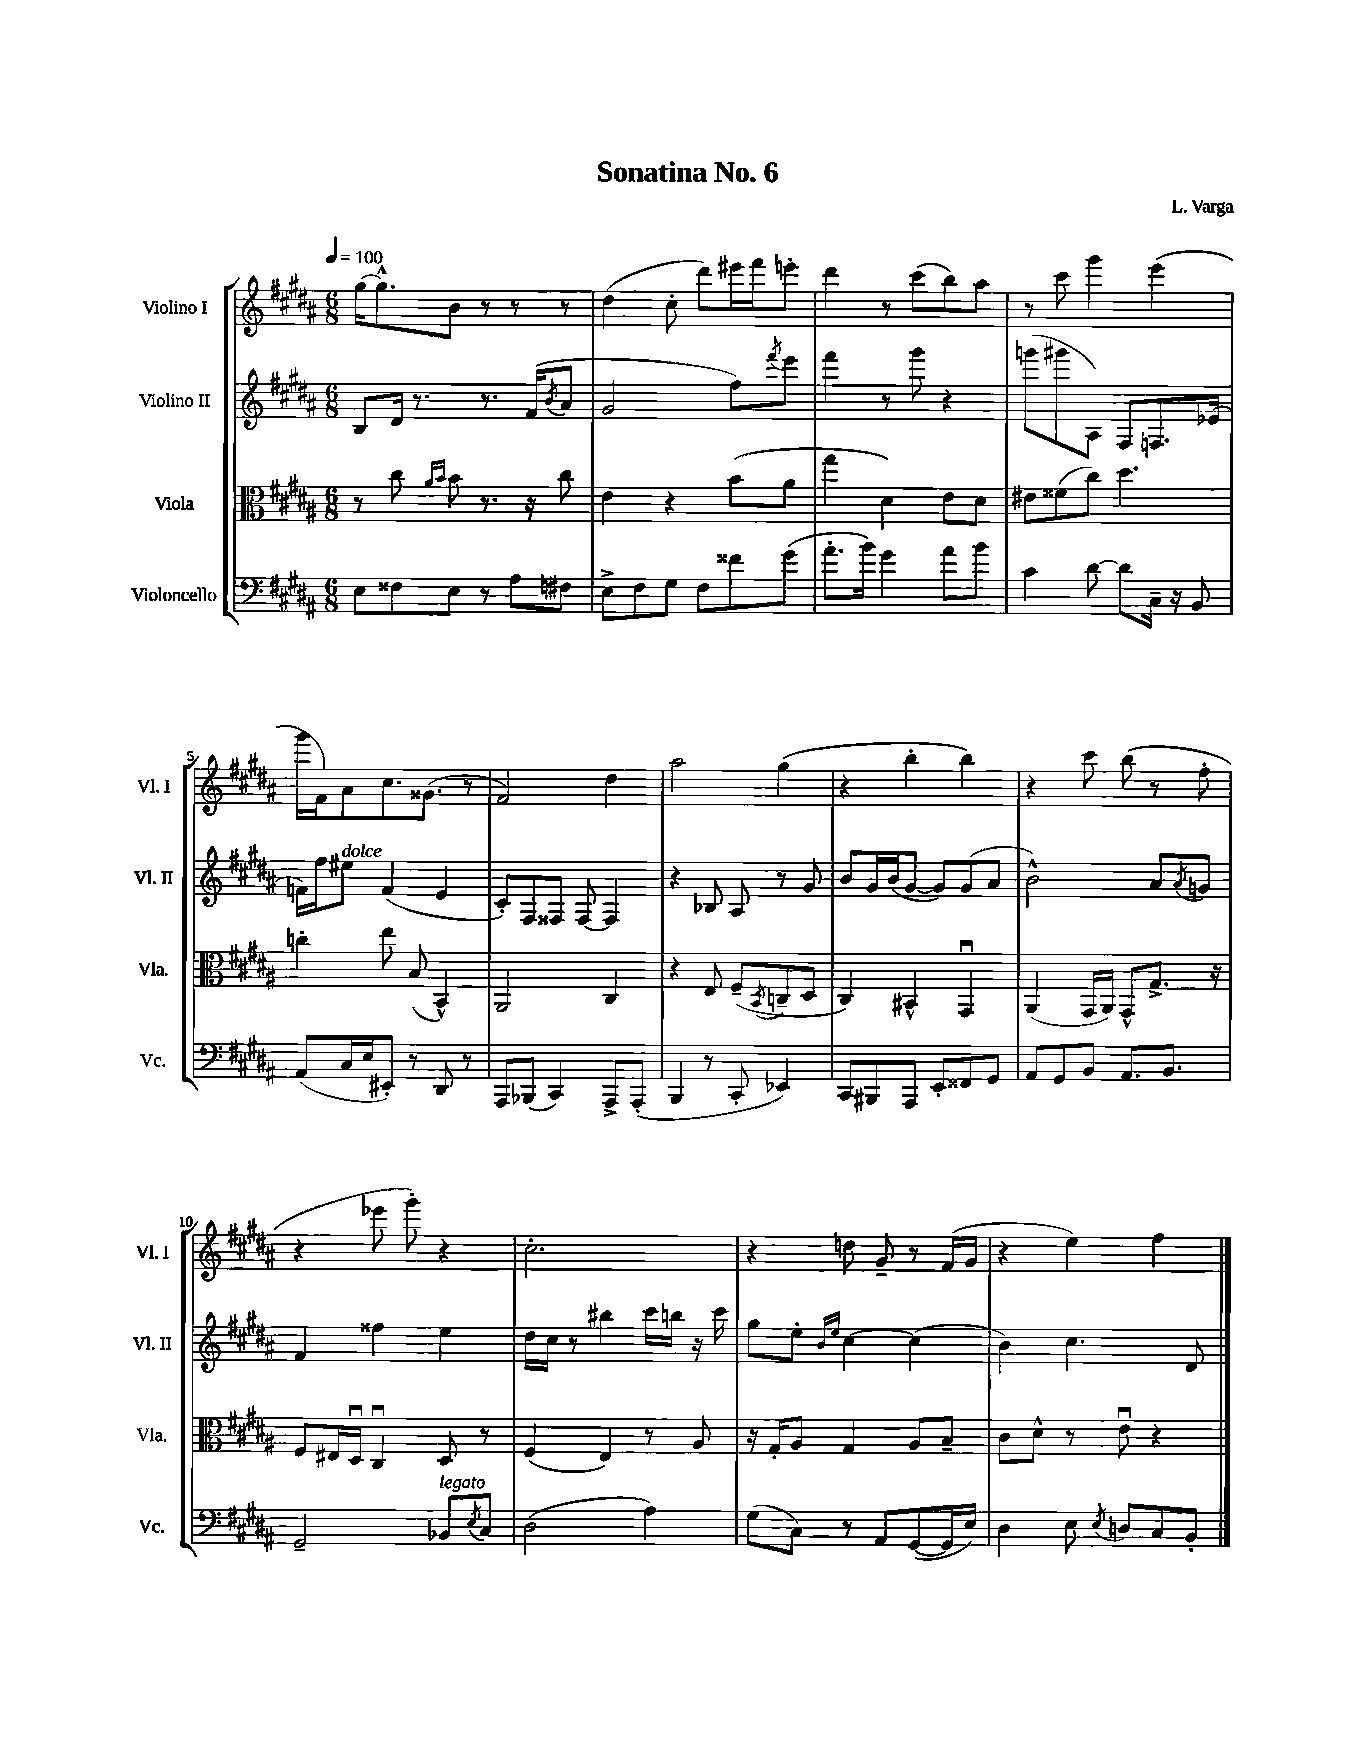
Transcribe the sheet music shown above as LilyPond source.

\header { title = "Sonatina No. 6" composer = "L. Varga" }
<<
\new StaffGroup <<
\new Staff = "s0" \with { instrumentName = "Violino I" shortInstrumentName = "Vl. I" } {
    \clef treble \key b \major \numericTimeSignature \time 6/8 \tempo 4 = 100
    gis''16~ gis''8.-^ b'8 r8 r8 r8 |
    dis''4( cis''8-. dis'''8) eis'''16 fis'''16 e'''8-. |
    dis'''4 r8 cis'''8( b''8) ais''8 |
    r8 cis'''8 gis'''4 e'''4( |
    gis'''16 fis'16) ais'8 cis''8. gisis'8.( r8 |
    fis'2) dis''4 |
    ais''2 gis''4( |
    r4 b''4-. b''4) |
    r4 cis'''8 b''8( r8 fis''8-. |
    r4 ees'''8 gis'''8-.) r4 |
    cis''2.-. |
    r4 d''8 gis'8-- r8 fis'16( gis'16 |
    r4 e''4) fis''4 \bar "|." |
}
\new Staff = "s1" \with { instrumentName = "Violino II" shortInstrumentName = "Vl. II" } {
    \clef treble \key b \major \numericTimeSignature \time 6/8
    b8 dis'16 r8. r8. fis'16( \acciaccatura { b'8 } ais'8 |
    gis'2 fis''8) \acciaccatura { fis'''8 } e'''8 |
    fis'''4 r8 gis'''8 r4 |
    g'''8( gis'''8 ais8) fis8 f8. ees'16( |
    f'16) fis''16 eis''8^\markup { \italic "dolce" } f'4( e'4 |
    cis'8-.) fis8 fisis8 fisis8~ fisis4 |
    r4 bes8 ais8 r8 gis'8 |
    b'8 gis'16 b'16( gis'8~ gis'8) gis'8( ais'8 |
    b'2-^) ais'8 \acciaccatura { ais'8 } g'8 |
    fis'4 fisis''4 e''4 |
    dis''16 cis''16 r8 bis''4 cis'''16 b''16 r16 cis'''16 |
    gis''8 e''8-. \grace { b'16 e''16 } cis''4~ cis''4( |
    b'4) cis''4. dis'8 \bar "|." |
}
\new Staff = "s2" \with { instrumentName = "Viola" shortInstrumentName = "Vla." } {
    \clef alto \key b \major \numericTimeSignature \time 6/8
    r8 cis''8 \grace { ais'16 b'16 } b'8 r8. r16 cis''8 |
    e'4 r4 b'8( ais'8 |
    gis''4 dis'4) e'8 dis'8 |
    eis'8 fisis'8( cis''8) dis''4. |
    c''4-. e''8 b8( b,4-^) |
    ais,2 cis4 |
    r4 e8 fis8--( \acciaccatura { b,8 } c8-- dis8 |
    cis4) bis,4-^ gis,4\downbow |
    ais,4( gis,16 ais,16) gis,8-^ gis8.-> r16 |
    fis8 eis16 dis16\downbow cis4\downbow dis8 r8 |
    fis4( e4) r8 ais8 |
    r16 gis16-. ais8 gis4 ais8 b8-- |
    cis'8 dis'8-^ r8 e'8\downbow r4 \bar "|." |
}
\new Staff = "s3" \with { instrumentName = "Violoncello" shortInstrumentName = "Vc." } {
    \clef bass \key b \major \numericTimeSignature \time 6/8
    e8 fisis8 e8 r8 ais8 fis8 |
    e8-> fis8 gis8 fis8 fisis'8 gis'8( |
    ais'8.-. b'16) gis'4 ais'8 b'8 |
    cis'4 dis'8~ dis'8 cis16-- r16 b,8 |
    ais,8( cis16 e16 eis,8-.) r8 dis,8 r8 |
    ais,,8 bes,,8( cis,4) ais,,8-> ais,,8-.( |
    b,,4 r8 cis,8-. ees,4) |
    cis,8 bis,,8 ais,,8 e,8-. fisis,8 gis,8 |
    ais,8 gis,8 b,8 ais,8. b,8. |
    gis,2-- bes,8^\markup { \italic "legato" } \acciaccatura { e8 } cis8 |
    dis2( ais4) |
    gis8( cis8) r8 ais,8 gis,8~( gis,16 e16) |
    dis4 e8 \acciaccatura { e8 } d8 cis8 b,8-. \bar "|." |
}
>>
>>
